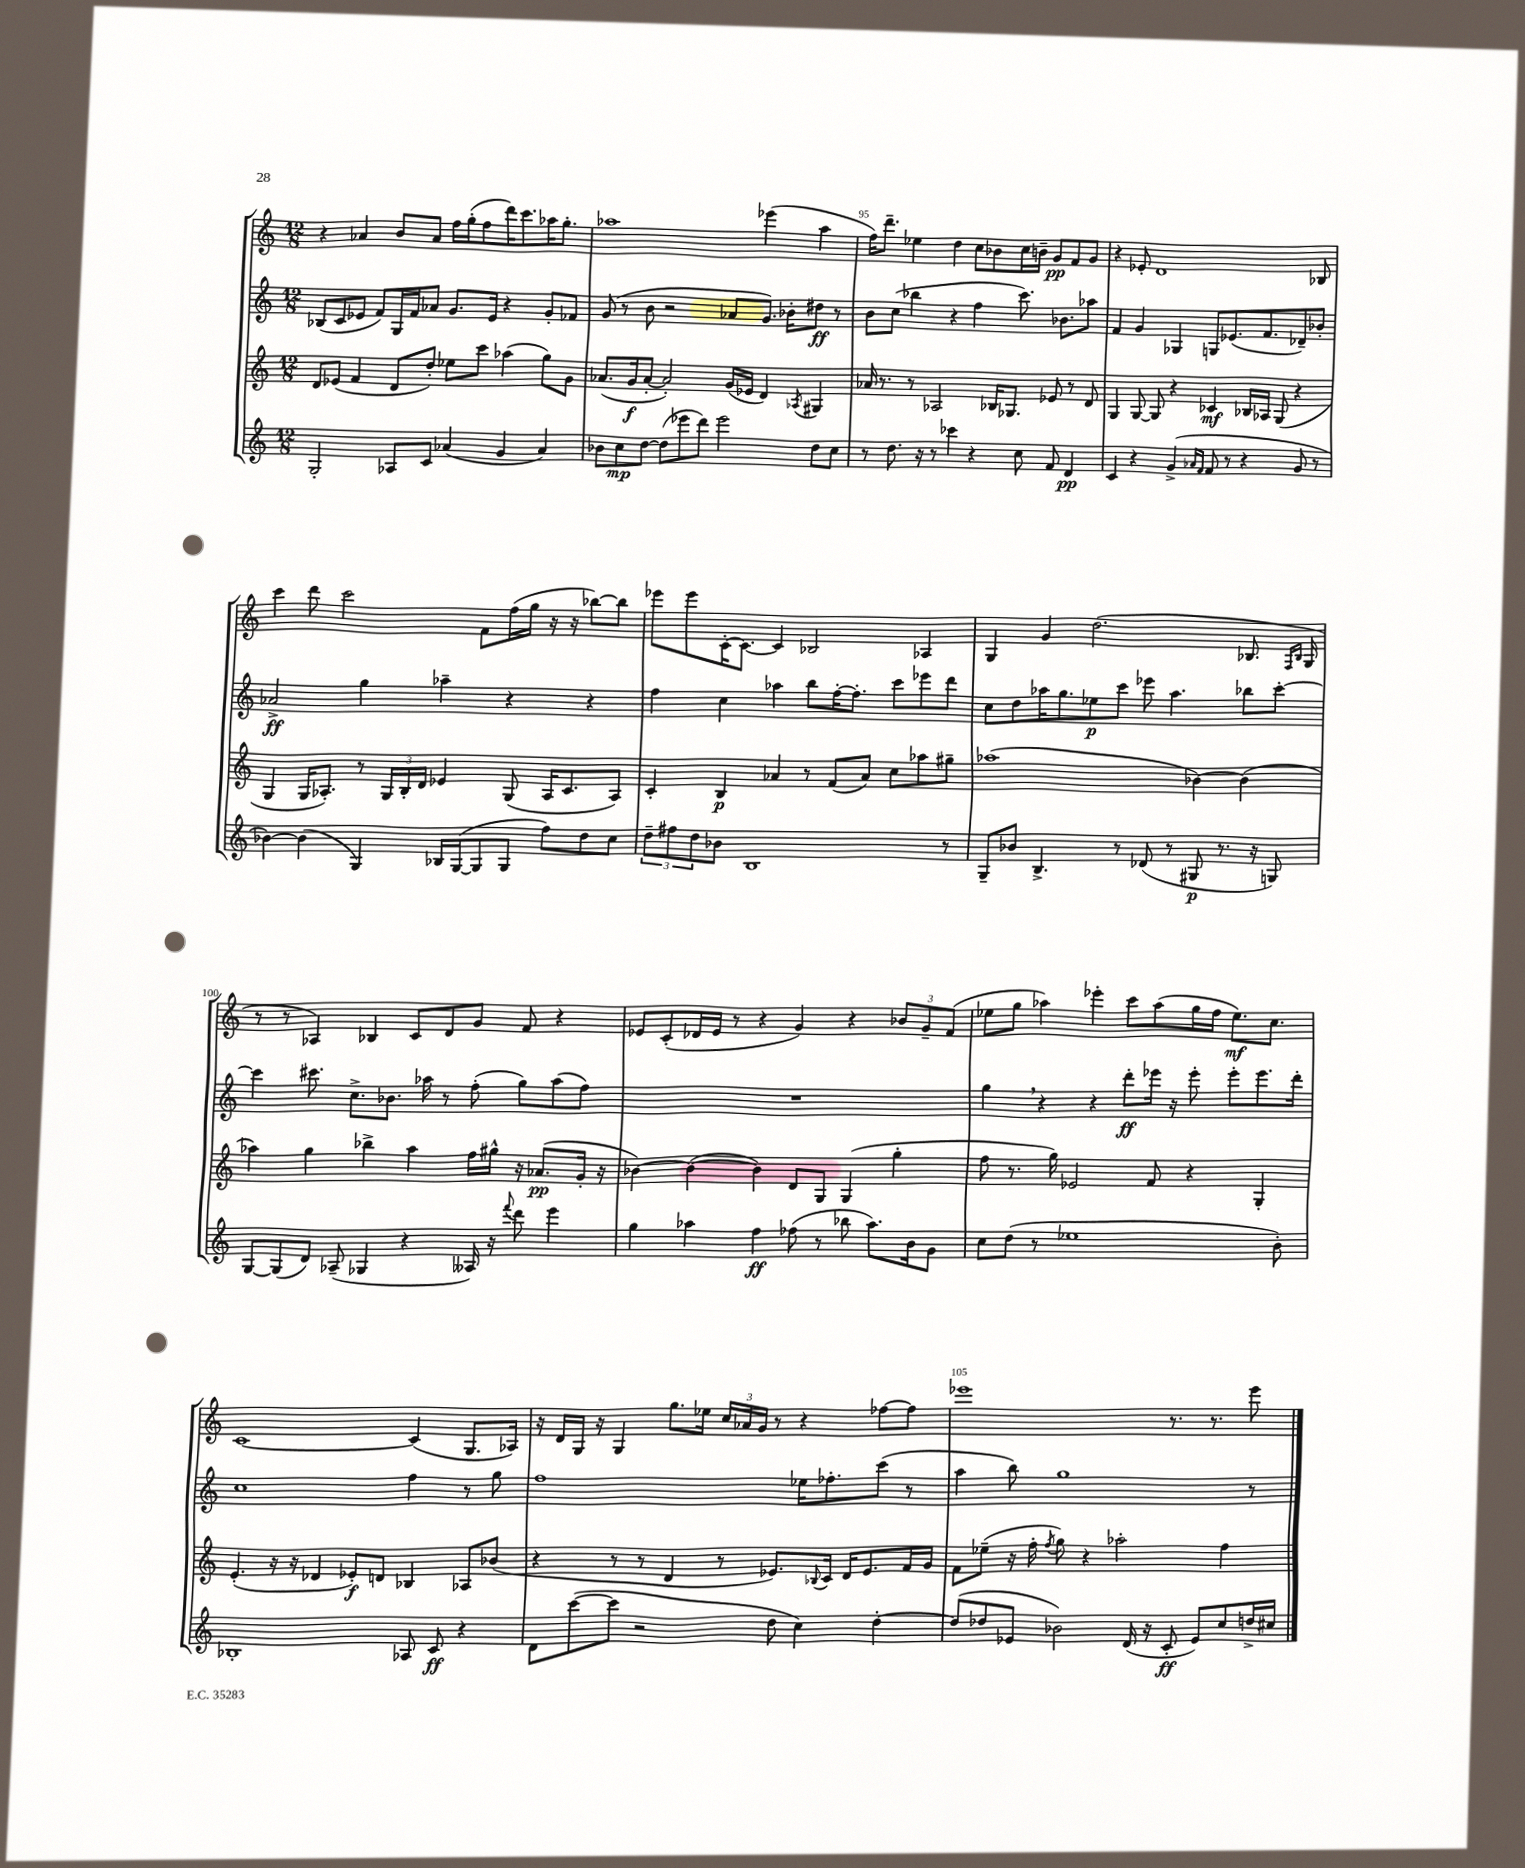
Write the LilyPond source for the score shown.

<<
\new StaffGroup <<
\new Staff = "s0" {
    \clef treble \key c \major \numericTimeSignature \time 12/8
    r4 aes'4 b'8 aes'8 f''16 g''16-.( f''8 d'''16) c'''8. aes''16 g''8.-. |
    aes''1 ees'''4( aes''4 |
    f''16) d'''8.-- ees''4 d''4 c''8 bes'8 c''16 b'16-- g'8\pp f'8 g'8 |
    r4 ees'8-. d'1 bes8 |
    c'''4 d'''8 c'''2 f'8 f''16( g''16 r16 r16 bes''8~) bes''8 |
    ees'''8 ees'''8 c'16~-. c'8.~ c'4 bes2 aes4 |
    g4 g'4 d''2.( bes8. \grace { f16 bes16 } g16 |
    r8 r8 aes4) bes4 c'8 d'8 g'8 f'8 r4 |
    ees'8 c'8-.( des'16 ees'16 r8 r4 g'4) r4 \tuplet 3/2 { bes'8 g'8-- f'8( } |
    ees''8 g''8 aes''4) ees'''4-. c'''8 aes''8( g''16 f''16 ees''8.\mf) c''8. |
    c'1~ c'4( g8. aes16) |
    r16 d'16 g16 r16 g4 g''8. ees''16 \tuplet 3/2 { c''16 aes'16 g'16 } r8 r4 fes''8~ fes''8 |
    ees'''1 r8. r8. ees'''8 \bar "|." |
}
\new Staff = "s1" {
    \clef treble \key c \major \numericTimeSignature \time 12/8
    bes8( c'8 ees'8 f'8) g16 f'16 aes'8 g'8. ees'16 r4 g'8-. fes'8 |
    g'8( r8 b'8 r2 aes'8 g'8.) bes'16-. dis''8\ff r8 |
    b'8 c''8( bes''4 r4 f''4 c'''8.) bes'8. aes''8 |
    f'4 g'4 ges4 g8 ees'8.( f'8. des'8--) bes'8-. |
    aes'2->\ff g''4 aes''4-- r4 r4 |
    f''4 c''4 aes''4 b''8 f''16~-. f''8.-. c'''8 ees'''8 d'''8 |
    c''8 d''8 aes''16 g''8. ees''8\p c'''8 ees'''8 aes''4. bes''8 c'''8~-. |
    c'''4 cis'''8. c''8.-> bes'8. aes''16 r8 f''8-.( g''8) aes''8( f''8) |
    R1. |
    g''4 \breathe r4 r4 d'''8-.\ff ees'''16 r16 ees'''8-. ees'''8-. ees'''8. d'''16-. |
    c''1 f''4 r8 g''8 |
    f''1 ees''16 fes''8.-. c'''8( r8 |
    a''4 b''8) g''1 r8 \bar "|." |
}
\new Staff = "s2" {
    \clef treble \key c \major \numericTimeSignature \time 12/8
    d'8 ees'8( f'4 d'8 d''8-.) ees''8 c'''8 aes''4( g''8) g'8 |
    aes'8.( g'16\f aes'8~-. aes'2-.) g'16( ees'16 d'4) \acciaccatura { aes8 } gis4 |
    aes'16 r8. r8 aes2 bes16 ges8. ees'8 r8 d'8 |
    g4 g8~ g8 r4 ces'4\mf bes16 aes16 g8( r4 |
    g4 g16 aes8.-.) r8 \tuplet 3/2 { g16 b16-. d'16 } ees'4 g8( aes16 c'8. aes8) |
    c'4-. b4\p aes'4 r8 f'8( aes'8) c''8 aes''8 gis''8-- |
    aes''1( bes'4~) bes'4( |
    aes''4) g''4 bes''4-> aes''4 f''16 gis''16-^ r16 aes'8.\pp( g'16-. r16 |
    bes'4~) bes'4~( bes'4) d'8 g8 g4( g''4-. |
    f''8 r8. g''16) ees'2 f'8 r4 g4-. |
    e'4.-.( r16 r16 des'4 ees'8-.\f) d'8 bes4 aes8 bes'8( |
    r4 r8 r8 d'4 r8 ees'8.) \appoggiatura { bes8 } c'16 d'16 ees'8. f'16 g'16 |
    f'8 ees''8--( r16 f''16-. \acciaccatura { f''8 } g''8) r4 aes''2-. f''4 \bar "|." |
}
\new Staff = "s3" {
    \clef treble \key c \major \numericTimeSignature \time 12/8
    g2-. aes8 c'8 aes'4( g'4 aes'4) |
    bes'8 c''8\mp d''8~ d''8( ees'''8 d'''8) ees'''2 d''8 c''8 |
    r8 d''8. r16 r8 ces'''4 r4 c''8 f'8 d'4\pp |
    c'4 r4 g'4->( \grace { aes'16 f'16 } f'8 r8 r4 g'8 r8 |
    bes'4~) bes'4( g4) bes16 g16~( g8 g8 f''8) d''8 c''8 |
    \tuplet 3/2 { d''8-- fis''8 d''8 } bes'8 b1 r8 |
    g8-- bes'8 b4.-> r8 des'8( r8 gis8\p r8. r16 g8) |
    g8~ g8( d'8) aes8--( ges4 r4 aeses16) r16 \appoggiatura { f'''8 } d'''8 e'''4 |
    g''4 aes''4 f''4\ff fes''8( r8 bes''8 aes''8.) b'16 g'8 |
    c''8 d''8( r8 ees''1 b'8-.) |
    bes1-. aes8 c'8\ff r4 |
    d'8 c'''8~( c'''8 r2 d''8 c''4) d''4~-. |
    d''8( des''8 ees'8 bes'2) d'16( r16 c'8-.\ff ees'8) c''8 d''16-> cis''16 \bar "|." |
}
>>
>>
\layout { \context { \Score currentBarNumber = #93 \override BarNumber.break-visibility = ##(#f #t #t) barNumberVisibility = #(every-nth-bar-number-visible 5) } }
